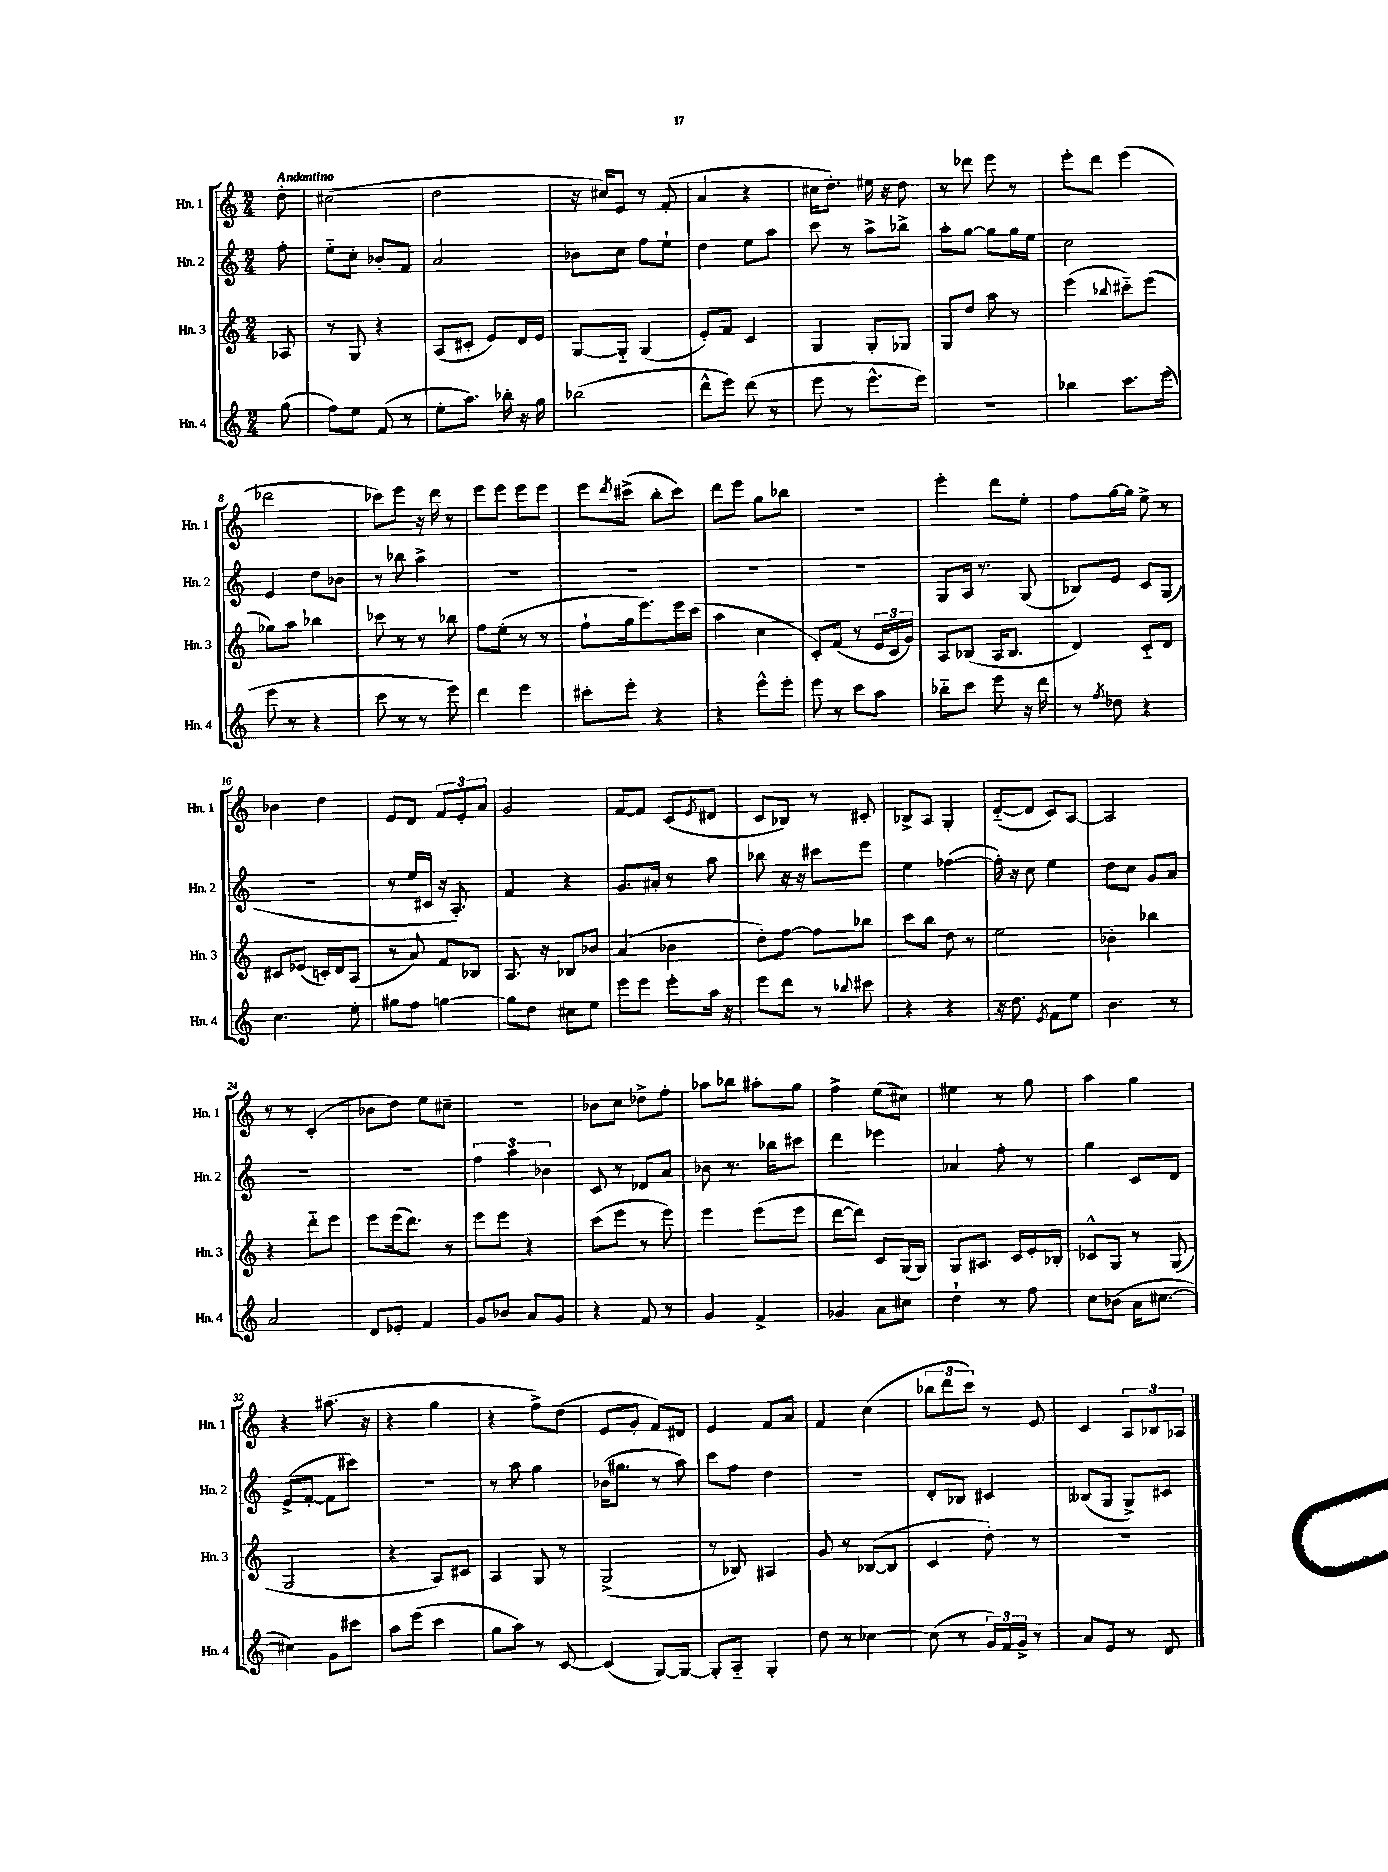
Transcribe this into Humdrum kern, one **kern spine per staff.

**kern	**kern	**kern	**kern
*part4	*part3	*part2	*part1
*staff4	*staff3	*staff2	*staff1
*I"Hn. 4	*I"Hn. 3	*I"Hn. 2	*I"Hn. 1
*I'Hn. 4	*I'Hn. 3	*I'Hn. 2	*I'Hn. 1
*clefG2	*clefG2	*clefG2	*clefG2
*k[]	*k[]	*k[]	*k[]
*M2/4	*M2/4	*M2/4	*M2/4
=	=	=	=
!	!	!	!LO:TX:a:B:t=Andantino
(8gg\	8A-X/	8ff'\	8dd'\
=1	=1	=1	=1
8ff\L)	8r	8ee\L	(2cc#X\
8ee\J	8G/	8cc'\J	.
(8f/	4r	8b-X'/L	.
8r	.	8f/J	.
=2	=2	=2	=2
8ee'\L	(8A/L	2a/	2dd\
8.aa\J)	8c#X'/J	.	.
.	8e/L)	.	.
16bb-X'\	.	.	.
16r	16d/L	.	.
16gg\	16e/JJ	.	.
=3	=3	=3	=3
(2bb-X\	[8G/L	8b-X\L	16r
.	.	.	16cc#X/KL)
.	8G/J]	8cc\J	8e/J
.	(4G/	8ff\L	8r
.	.	8ee`\J	(8f'/
=4	=4	=4	=4
8ddd^^\L	8e'/L)	4dd\	4a/
8eee\J)	8f/J	.	.
(8ddd\	4c/	8ee\L	4r
8r	.	8aa\J	.
=5	=5	=5	=5
8eee\	4G/	8ccc\	16cc#X\KL
.	.	.	8.dd'\J)
8r	.	8r	.
8.eee^^\L	8G'/L	8aa^\L	16ee#X\
.	.	.	16r
.	8G-X/J	8bb-X^\J	8dd\
16eee\Jk)	.	.	.
=6	=6	=6	=6
2r	8G/L	8aa'\L	8r
.	8dd/J	[8gg\J	8ddd-X\
.	8aa\	8gg\L]	8eee\
.	8r	16gg\L	8r
.	.	16ee\JJ	.
=7	=7	=7	=7
4bb-X\	(4eee\	2cc\	8eee'\L
.	.	.	8ddd\J
.	8qqbb-X/	.	.
8.ccc\L	8ccc#X\L)	.	(4eee\
.	(8eee\J	.	.
(16eee\Jk	.	.	.
!!LO:LB:g=z
=8	=8	=8	=8
8eee\	8gg-X\L)	4e/	2ddd-X\
8r	8aa\J	.	.
4r	4bb-X\	8dd\L	.
.	.	8b-X\J	.
=9	=9	=9	=9
8ccc\	8ccc-X\	8r	8ccc-X\L)
8r	8r	8bb-X\	8eee\J
8r	8r	4aa^\	16r
.	.	.	16ddd\
8eee\)	8bb-X\	.	8r
=10	=10	=10	=10
4ddd\	8ff\L	2r	8eee\L
.	(8ee'\J	.	8eee\J
4eee\	8r	.	8eee\L
.	8r	.	8eee\J
=11	=11	=11	=11
8ccc#X'\L	8ff`\L	2r	8eee\L
.	.	.	8qddd/
8eee'\J	16gg\k	.	(8ccc#X^\J
.	8.eee\)	.	.
4r	.	.	8bb'\L
.	16eee\L	.	8ccc#\J)
.	(16ccc\JJ	.	.
=12	=12	=12	=12
4r	4aa\	2r	8ddd\L
.	.	.	8eee\J
8eee^^\L	4cc\	.	8gg\L
8eee'\J	.	.	8bb-X\J
=13	=13	=13	=13
8eee\	8c'/L)	2r	2r
8r	(8f/J	.	.
8ccc\L	8r	.	.
8aa\J	24e/LL	.	.
.	24c/	.	.
.	24g/JJ)	.	.
=14	=14	=14	=14
8bb-X\L	8A/L	8G/L	4eee'\
8ccc\J	(8B-X/J	16A/Jk	.
.	.	8.r	.
8eee\	16A/KL	.	8ddd\L
.	8.B-/J	.	.
16r	.	(8G/	8ee'\J
16ddd\	.	.	.
=15	=15	=15	=15
8r	4d/)	8B-X/L)	8ff\L
8qff/	.	.	.
8dd-X\	.	8e/J	[16gg\L
.	.	.	16gg\JJ]
4r	8c/L	8c/L	8ee^\
.	8d/J	(8G/J	8r
!!LO:LB:g=z
=16	=16	=16	=16
4.cc\	8c#X/L	2r	4b-X\
.	(8e-X/J	.	.
.	16cn'/LL)	.	4dd\
.	16d/J	.	.
8ee'\	(8A/J	.	.
=17	=17	=17	=17
8gg#X\L	8r	8r	8e/L
8ff\J	8a/)	16ee/LL	8d/J
.	.	16c#X/JJ	.
[4ggn\	8f/L	16r	12f/L
.	.	8.A'/)	.
.	.	.	12e'/
.	8B-X/J	.	.
.	.	.	12a/J
=18	=18	=18	=18
8gg\L]	8.A/	4f/	2g/
8dd\J	.	.	.
.	16r	.	.
8cc#X\L	8B-X/L	4r	.
8ee\J	8b-X/J	.	.
=19	=19	=19	=19
8eee\L	(4a/	8.g/L	[8f/L
8eee\J	.	.	8f/J]
.	.	16a#X'/Jk	.
8eee'\L	4b-X\	8r	(8c/L
.	.	.	8qe/
16aa\Jk	.	8aa\	8d#X/J
16r	.	.	.
=20	=20	=20	=20
8eee\L	8dd'\L)	8bb-X\	8c/L
8ddd\J	[8ff\J	16r	8B-X/J)
.	.	16r	.
8r	8ff\L]	8ccc#X\L	8r
8qqbb-X/	.	.	.
8ccc#X\	8bb-X\J	8eee\J	8c#X'/
=21	=21	=21	=21
4r	8ccc\L	4ee\	8B-X^/L
.	8bb\J	.	8A/J
4r	8dd\	([4ff-X\	4G'/
.	8r	.	.
=22	=22	=22	=22
16r	2ee\	16ff-'\])	([8d/L
8.dd\	.	16r	.
.	.	8cc\	8d/J]
8qe/	.	.	.
8f\L	.	4ee\	8c/L)
8ee\J	.	.	[8A/J
=23	=23	=23	=23
4.b\	4b-X'\	8dd\L	2A/]
.	.	8cc\J	.
.	4bb-X\	8g/L	.
8r	.	8a/J	.
!!LO:LB:g=z
=24	=24	=24	=24
2a/	4r	2r	8r
.	.	.	8r
.	8ddd\L	.	(4c'/
.	8eee\J	.	.
=25	=25	=25	=25
8d/L	8eee\L	2r	8b-X\L
8e-X'/J	(16eee\k	.	8dd\J)
.	8.ddd\J)	.	.
4f/	.	.	8ee\L
.	8r	.	8cc#X~\J
=26	=26	=26	=26
8g/L	8eee\L	6ff\	2r
8b-X/J	8eee\J	.	.
.	.	6aa\	.
8a/L	4r	.	.
.	.	6b-X\	.
8g/J	.	.	.
=27	=27	=27	=27
4r	(8ccc\L	8c/	8b-X\L
.	8eee\J	8r	8cc\J
8f/	8r	8d-X/L	8dd-X^\L
8r	8eee\)	8a/J	8ff'\J
=28	=28	=28	=28
4g/	4eee\	8b-X\	8aa-X\L
.	.	8.r	8bb-X\J
4f^/	(8eee\L	.	8aa#X'\L
.	.	16bb-X\KL	.
.	8eee\J	8ccc#X\J	8gg\J
=29	=29	=29	=29
4g-X/	[8ddd\L	4ddd\	4ff^\
.	8ddd\J])	.	.
8a\L	8c/L	4eee-X\	(8ee\L
8cc#X\J	(16G/L	.	8cc#X\J)
.	16G/JJ)	.	.
=30	=30	=30	=30
4dd`\	8G/L	4a-X/	4ee#X\
.	8.A#X/J	.	.
8r	.	8ff'\	8r
.	16c/LL	.	.
8ff\	16e'/	8r	8gg\
.	16B-X'/JJ	.	.
=31	=31	=31	=31
8cc\L	8c-X^^/L	4gg\	4aa\
(8b-X\J	8G/J	.	.
16a\KL	8r	8c/L	4gg\
[8.cc#X\J	.	.	.
.	(8G/	8d/J	.
!!LO:LB:g=z
=32	=32	=32	=32
4cc#X\])	2G/	(8e^/L	4r
.	.	[8f'/J	.
8g\L	.	8f\L]	(8.aa#X\
8ccc#X\J	.	8ccc#X\J)	.
.	.	.	16r
=33	=33	=33	=33
8aa\L	4r	2r	4r
(8eee\J	.	.	.
4ccc\	8A/L)	.	4gg\
.	8c#X/J	.	.
=34	=34	=34	=34
8gg\L	4A/	8r	4r
8aa\J)	.	8aa\	.
8r	8G/	4gg\	8ff^\L)
[8c/	8r	.	(8dd\J
=35	=35	=35	=35
(4c/]	(2G^/	(16b-X\KL	8e/L
.	.	8.gg#X\J	.
.	.	.	8g'/J
[8G/L)	.	8r	8f/L)
8G/J_	.	8aa\)	8d#X/J
=36	=36	=36	=36
8G'/L]	8r	8ccc\L	4e/
8A/J	8B-X/)	8ff\J	.
4G'/	4A#X/	4dd\	8f/L
.	.	.	8a/J
=37	=37	=37	=37
8dd\	8g/	2r	4f/
8r	8r	.	.
[4cc-X\	([8B-X/L	.	(4cc\
.	8B-/J]	.	.
=38	=38	=38	=38
(8cc-\]	4c/	8d'/L	12bb-X\L
.	.	.	12ddd\
8r	.	8B-X/J	.
.	.	.	12ccc\J)
24g/LL)	8dd'\)	4c#X/	8r
24f/	.	.	.
24g^/JJ	.	.	.
8r	8r	.	8e/
=39	=39	=39	=39
8a/L	2r	(8B--X/L	4c/
8e/J	.	8G/J	.
8r	.	8G^/L)	12A/L
.	.	.	12B-X/
8d/	.	8c#X/J	.
.	.	.	12A-X/J
==	==	==	==
*-	*-	*-	*-
